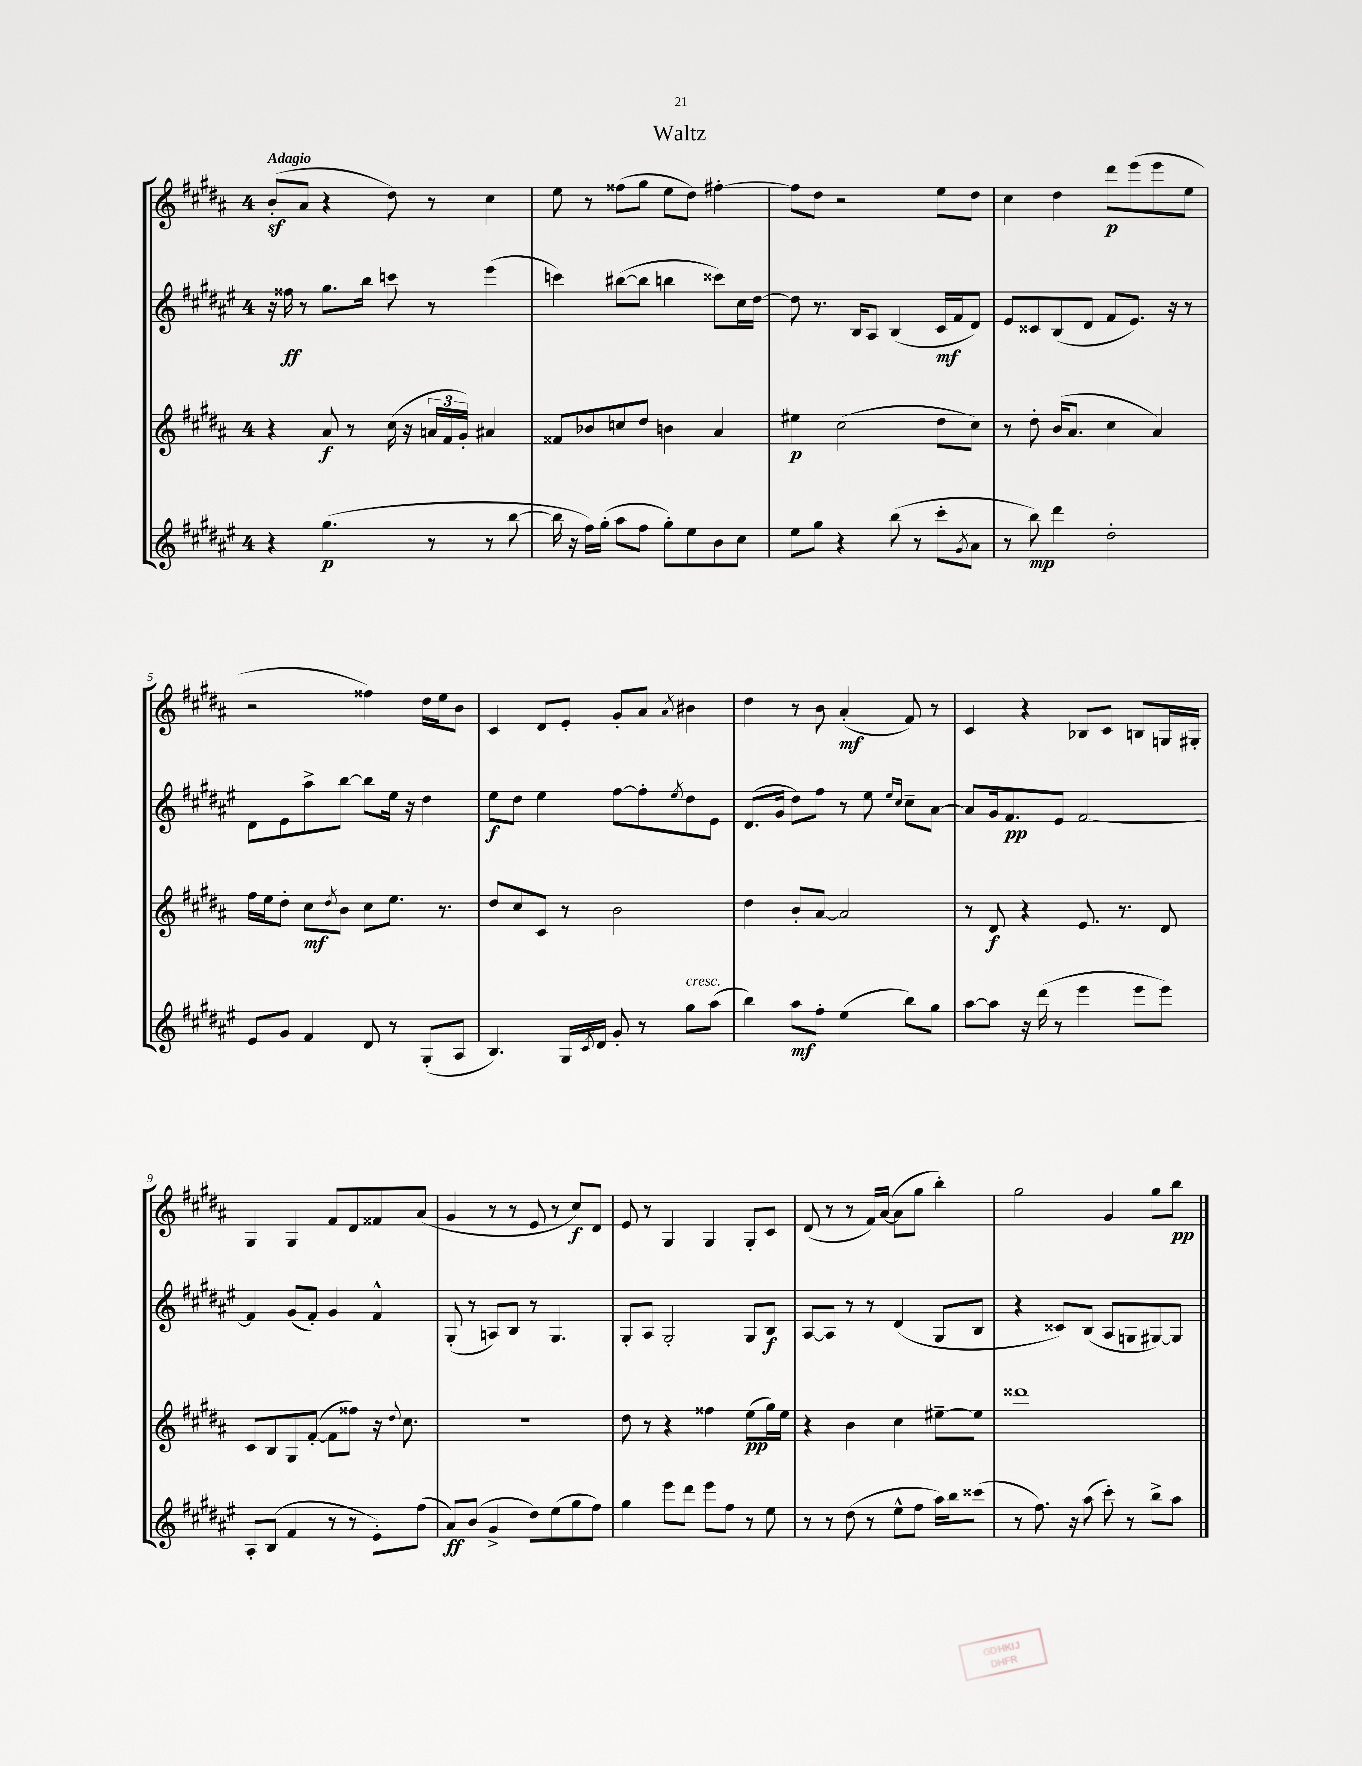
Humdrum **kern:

**kern	**dynam	**kern	**dynam	**kern	**dynam	**kern	**dynam
*part4	*part4	*part3	*part3	*part2	*part2	*part1	*part1
*staff4	*staff4	*staff3	*staff3	*staff2	*staff2	*staff1	*staff1
*clefG2	*	*clefG2	*	*clefG2	*	*clefG2	*
*k[f#c#g#d#a#e#]	*	*k[f#c#g#d#a#]	*	*k[f#c#g#d#a#e#]	*	*k[f#c#g#d#a#]	*
*M4/4	*	*M4/4	*	*M4/4	*	*M4/4	*
=1	=1	=1	=1	=1	=1	=1	=1
!	!	!	!	!	!	!LO:TX:a:B:t=Adagio	!
4r	.	4r	.	16r	.	(8bz'/L	.
.	.	.	.	16ff##X\	ff	.	.
.	.	.	.	8r	.	8a#/J	.
(4.gg#\	p	8a#/	f	8.gg#\L	.	4r	.
.	.	8r	.	.	.	.	.
.	.	.	.	16bb\Jk	.	.	.
.	.	(16cc#\	.	8cccn\	.	8dd#\)	.
.	.	16r	.	.	.	.	.
8r	.	24an/LL	.	8r	.	8r	.
.	.	24f#/	.	.	.	.	.
.	.	24g#'/JJ)	.	.	.	.	.
8r	.	4a#X/	.	(4eee#\	.	4cc#\	.
[8bb\	.	.	.	.	.	.	.
=2	=2	=2	=2	=2	=2	=2	=2
16bb\]	.	8f##X/L	.	4cccn\)	.	8ee\	.
16r	.	.	.	.	.	.	.
16ff#\LL)	.	8b-X/	.	.	.	8r	.
(16gg#'\JJ	.	.	.	.	.	.	.
8aa#\L	.	8ccn/	.	([8bb#X\L	.	(8ff##X\L	.
8ff#\J	.	8dd#/J	.	8bb#\J]	.	8gg#\J	.
8gg#'\L)	.	4bn\	.	4bbn\	.	8ee\L	.
8ee#\	.	.	.	.	.	8dd#\J)	.
8b\	.	4a#/	.	8ccc##X\L)	.	[4ff#X'\	.
8cc#\J	.	.	.	16cc#\L	.	.	.
.	.	.	.	[16dd#\JJ	.	.	.
=3	=3	=3	=3	=3	=3	=3	=3
8ee#\L	.	4ee#X\	p	8dd#\]	.	8ff#\L]	.
8gg#\J	.	.	.	8.r	.	8dd#\J	.
4r	.	(2cc#\	.	.	.	2r	.
.	.	.	.	16B/KL	.	.	.
.	.	.	.	8A#/J	.	.	.
(8bb\	.	.	.	(4B/	.	.	.
8r	.	.	.	.	.	.	.
8ccc#'\L	.	8dd#\L	.	16c#/LL	mf	8ee\L	.
.	.	.	.	16f#/J	.	.	.
8qg#/	.	.	.	.	.	.	.
8a#\J	.	8cc#\J)	.	8d#/J)	.	8dd#\J	.
=4	=4	=4	=4	=4	=4	=4	=4
8r	.	8r	.	8e#/L	.	4cc#\	.
8bb\)	mp	8dd#'\	.	8c##X/	.	.	.
4ddd#\	.	(16b/KL	.	(8B/	.	4dd#\	.
.	.	8.a#/J	.	.	.	.	.
.	.	.	.	8d#/J	.	.	.
2dd#'\	.	4cc#\	.	8f#/L	.	8ddd#\L	p
.	.	.	.	8.e#/J)	.	(8eee\	.
.	.	4a#/)	.	.	.	8eee\	.
.	.	.	.	16r	.	.	.
.	.	.	.	8r	.	8ee\J	.
!!LO:LB:g=z
=5	=5	=5	=5	=5	=5	=5	=5
8e#/L	.	16ff#\LL	.	8d#\L	.	2r	.
.	.	16ee\J	.	.	.	.	.
8g#/J	.	8dd#'\J	.	8e#\	.	.	.
4f#/	.	8cc#\L	mf	8aa#^\	.	.	.
.	.	8qdd#/	.	.	.	.	.
.	.	8b\J	.	[8bb\J	.	.	.
8d#/	.	8cc#\L	.	8bb\L]	.	4ff##X\)	.
8r	.	8.ee\J	.	16ee#\Jk	.	.	.
.	.	.	.	16r	.	.	.
(8G#'/L	.	.	.	4dd#\	.	16dd#\LL	.
.	.	8.r	.	.	.	16ee\J	.
8A#/J	.	.	.	.	.	8b\J	.
=6	=6	=6	=6	=6	=6	=6	=6
4.B/)	.	8dd#/L	.	8ee#\L	f	4c#/	.
.	.	8cc#/	.	8dd#\J	.	.	.
.	.	8c#/J	.	4ee#\	.	8d#/L	.
16G#/LL	.	8r	.	.	.	8e'/J	.
8qc#/	.	.	.	.	.	.	.
16d#/JJ	.	.	.	.	.	.	.
8g#'/	.	2b\	.	[8ff#\L	.	8g#'/L	.
8r	.	.	.	8ff#'\]	.	8a#/J	.
.	.	.	.	8qee#/	.	8qa#/	.
!LO:TX:a:i:t=cresc.	!	!	!	!	!	!	!
8gg#\L	.	.	.	8dd#\	.	4b#X\	.
(8aa#\J	.	.	.	8e#\J	.	.	.
=7	=7	=7	=7	=7	=7	=7	=7
4bb\)	.	4dd#\	.	(8.d#/L	.	4dd#\	.
.	.	.	.	16g#/Jk	.	.	.
8aa#\L	mf	8b'/L	.	8dd#\L)	.	8r	.
8ff#'\J	.	[8a#/J	.	8ff#\J	.	8b\	.
(4ee#\	.	2a#/]	.	8r	.	(4a#'/	mf
.	.	.	.	8ee#\	.	.	.
.	.	.	.	16qqee#/LL	.	.	.
.	.	.	.	16qqcc#/JJ	.	.	.
8bb\L)	.	.	.	8cc#~\L	.	8f#/)	.
8gg#\J	.	.	.	[8a#\J	.	8r	.
=8	=8	=8	=8	=8	=8	=8	=8
[8aa#\L	.	8r	.	8a#/L]	.	4c#/	.
8aa#\J]	.	8d#/	f	16g#/k	.	.	.
.	.	.	.	8.f#/	pp	.	.
16r	.	4r	.	.	.	4r	.
(16ddd#\	.	.	.	.	.	.	.
8r	.	.	.	8e#/J	.	.	.
4eee#\	.	8.e/	.	[2f#/	.	8B-X/L	.
.	.	.	.	.	.	8c#/J	.
.	.	8.r	.	.	.	.	.
8eee#\L	.	.	.	.	.	8Bn/L	.
8eee#\J)	.	8d#/	.	.	.	16Gn/L	.
.	.	.	.	.	.	16G#X'/JJ	.
!!LO:LB:g=z
=9	=9	=9	=9	=9	=9	=9	=9
8A#'/L	.	8c#/L	.	4f#/]	.	4G#/	.
(8B/J	.	8B/	.	.	.	.	.
4f#/	.	8G#/	.	(8g#/L	.	4G#/	.
.	.	([8f#'/J	.	8f#'/J)	.	.	.
8r	.	8f#\L]	.	4g#/	.	8f#/L	.
8r	.	8ff##X\J)	.	.	.	8d#/	.
8e#'\L)	.	16r	.	4f#^^/	.	8f##X/	.
.	.	8qqdd#/	.	.	.	.	.
.	.	8.cc#\	.	.	.	.	.
(8ff#\J	.	.	.	.	.	(8a#/J	.
=10	=10	=10	=10	=10	=10	=10	=10
8a#/L)	ff	1r	.	(8G#'/	.	4g#/	.
(8b/J	.	.	.	8r	.	.	.
4g#^/	.	.	.	8An/L)	.	8r	.
.	.	.	.	8B/J	.	8r	.
8dd#\L)	.	.	.	8r	.	8e/	.
(8ee#\	.	.	.	4.G#/	.	8r	.
8gg#\	.	.	.	.	.	8cc#/L)	f
8ff#\J)	.	.	.	.	.	8d#/J	.
=11	=11	=11	=11	=11	=11	=11	=11
4gg#\	.	8dd#\	.	8G#'/L	.	8e/	.
.	.	8r	.	8A#/J	.	8r	.
8eee#\L	.	4r	.	2G#'/	.	4G#/	.
8ddd#\J	.	.	.	.	.	.	.
8eee#\L	.	4ff##X\	.	.	.	4G#/	.
8ff#\J	.	.	.	.	.	.	.
8r	.	(8ee\L	pp	8G#/L	.	8G#'/L	.
8ee#\	.	16gg#\L)	.	8B/J	f	8c#/J	.
.	.	16ee\JJ	.	.	.	.	.
=12	=12	=12	=12	=12	=12	=12	=12
8r	.	4r	.	[8A#/L	.	(8d#/	.
8r	.	.	.	8A#/J]	.	8r	.
(8dd#\	.	4b\	.	8r	.	8r	.
8r	.	.	.	8r	.	16f#/LL)	.
.	.	.	.	.	.	([16a#/JJ	.
8ee#^^\L	.	4cc#\	.	(4d#/	.	8a#\L]	.
8ff#\J	.	.	.	.	.	8gg#\J	.
16aa#\LL)	.	[8ee#X~\L	.	8G#/L	.	4bb'\)	.
16bb\J	.	.	.	.	.	.	.
(8ccc##X\J	.	8ee#\J]	.	8B/J	.	.	.
=13	=13	=13	=13	=13	=13	=13	=13
8r	.	1ddd##X	.	4r	.	2gg#\	.
8.ff#\)	.	.	.	.	.	.	.
.	.	.	.	8c##X/L)	.	.	.
16r	.	.	.	.	.	.	.
(8aa#\	.	.	.	(8B/J	.	.	.
8ccc#'\)	.	.	.	8A#/L	.	4g#/	.
8r	.	.	.	8Gn/	.	.	.
8bb^\L	.	.	.	[8G#X/)	.	8gg#\L	.
8aa#\J	.	.	.	8G#/J]	.	8bb\J	pp
==	==	==	==	==	==	==	==
*-	*-	*-	*-	*-	*-	*-	*-
